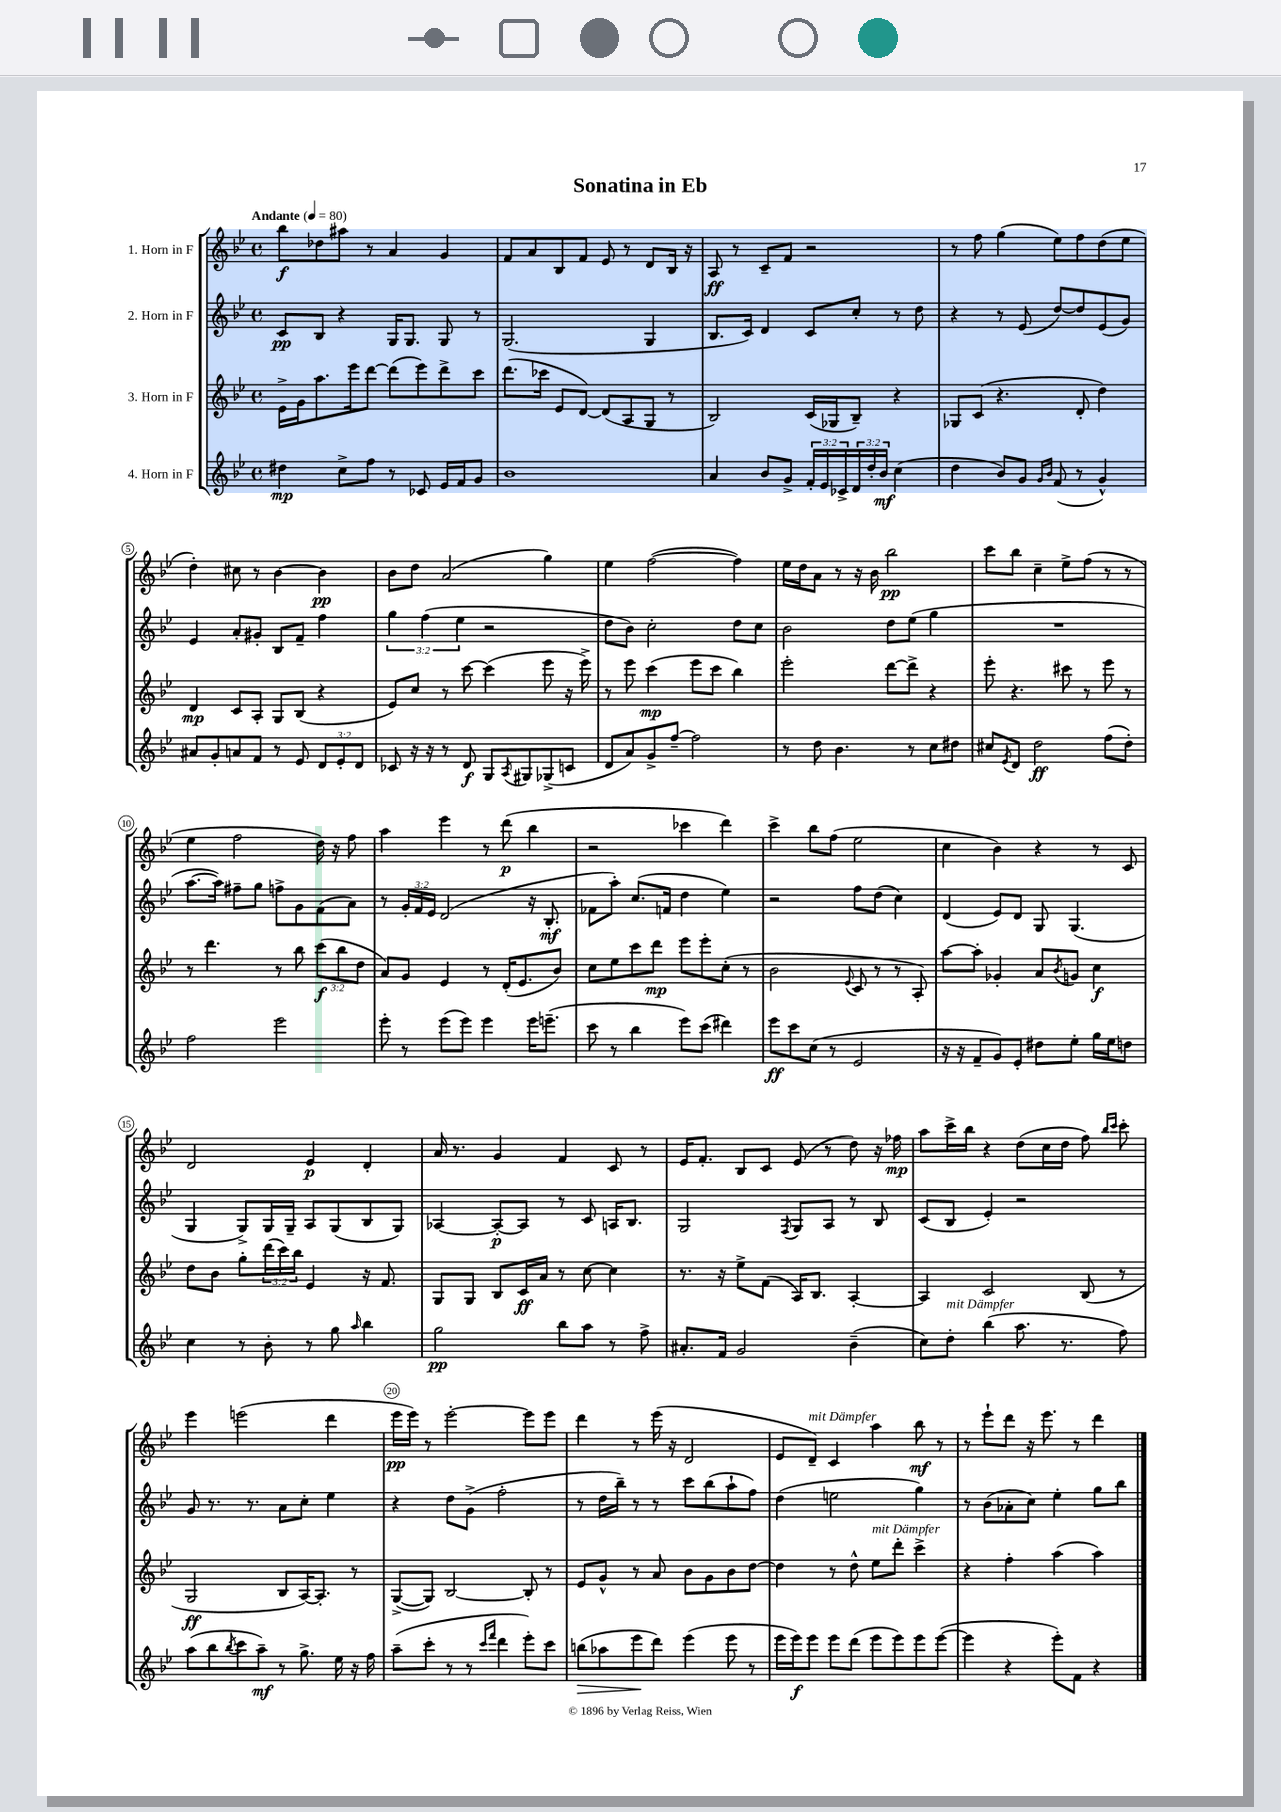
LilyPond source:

\header { title = "Sonatina in Eb" }
<<
\new StaffGroup <<
\new Staff = "s0" \with { instrumentName = "1. Horn in F" } {
    \clef treble \key bes \major \defaultTimeSignature \time 4/4 \tempo "Andante" 4 = 80
    bes''8\f des''8 ais''8 r8 a'4 g'4 |
    f'8 a'8 bes8 f'8 ees'8 r8 d'8 bes16 r16 |
    a8\ff r8 c'8-- f'8 r2 |
    r8 f''8 g''4( ees''8) f''8 d''8( ees''8 |
    d''4-.) cis''8 r8 bes'4~ bes'4\pp |
    bes'8 d''8 a'2( g''4) |
    ees''4 f''2~( f''4) |
    ees''16 d''16 a'8 r8 r16 bes'16 bes''2\pp |
    c'''8 bes''8 c''4-- ees''8-> f''8( r8 r8 |
    ees''4 f''2 d''16) r16 f''8 |
    a''4 ees'''4 r8 d'''8\p( bes''4 |
    r2 ces'''4 d'''4) |
    c'''4-> bes''8 f''8( ees''2 |
    c''4 bes'4) r4 r8 c'8 |
    d'2 ees'4\p d'4-. |
    a'16 r8. g'4 f'4 c'8 r8 |
    ees'16 f'8.-. bes8 c'8 ees'8( r8 d''8) r16 fes''16\mp |
    a''8 c'''16-> bes''16 r4 d''8( c''16 d''16 f''8) \grace { bes''16 c'''16 } c'''8-. |
    ees'''4 e'''2( d'''4 |
    ees'''16\pp ees'''16) r8 ees'''2~-. ees'''8 ees'''8 |
    d'''4 r8 ees'''16( r16 d'2 |
    ees'8 d'8--^\markup { \italic "mit Dämpfer" }) c'4 a''4 bes''8\mf r8 |
    r8 ees'''8-! d'''8 r16 ees'''8. r8 d'''4 \bar "|." |
}
\new Staff = "s1" \with { instrumentName = "2. Horn in F" } {
    \clef treble \key bes \major \defaultTimeSignature \time 4/4 \override Staff.TupletNumber.text = #tuplet-number::calc-fraction-text
    c'8\pp bes8 r4 g16 g8. g8 r8 |
    g2.( g4 |
    bes8. c'16) d'4 c'8 c''8-. r8 d''8 |
    r4 r8 ees'8( d''8~) d''8 ees'8( g'8) |
    ees'4 a'8-. gis'8-. bes8 f'8-- f''4 |
    \tuplet 3/2 { g''4 f''4( ees''4 } r2 |
    d''8 bes'8) c''2-. d''8 c''8 |
    bes'2 d''8 ees''8( g''4 |
    R1 |
    a''8.~ a''16) fis''8-- g''8 f''8-> g'8 f'8( a'8) |
    r8 \tuplet 3/2 { g'16-. f'16 ees'16 } d'2( r16 bes8.-.\mf |
    fes'8 a''8-.) c''8.( f'16 d''4 ees''4) |
    r2 f''8 d''8( c''4) |
    d'4( ees'8) d'8 g8 g4.( |
    g4 g8->) g16 g16-- a8 g8( bes8 g8) |
    aes4~ aes8~-.\p aes8 r8 c'8 a16 bes8. |
    g2 \acciaccatura { f8 } g8 a8 r8 bes8 |
    c'8( bes8 ees'4-.) r2 |
    g'8 r8. r8. a'8 c''8-. ees''4 |
    r4 d''8 g'8->( f''2-. |
    r8 d''16 bes''16--) r8 r8 c'''8 bes''8( a''8-! f''8) |
    d''4( e''2 g''4) |
    r8 bes'8( aes'8-. c''8) ees''4-. g''8 bes''8 \bar "|." |
}
\new Staff = "s2" \with { instrumentName = "3. Horn in F" } {
    \clef treble \key bes \major \defaultTimeSignature \time 4/4 \override Staff.TupletNumber.text = #tuplet-number::calc-fraction-text
    ees'16-> g'16 a''8. ees'''16 d'''8~ d'''8( ees'''8) d'''8-> c'''8 |
    d'''8.( ces'''16 ees'8 d'8~) d'8( a8 g8 r8 |
    bes2) c'16( ges16 bes8--) r4 |
    ges8 c'8( r4. d'8-. d''4) |
    d'4\mp c'8 a8-. g8 bes8( r4 |
    ees'8) c''8 r8 c'''8~ c'''4( ees'''8 r16 ees'''16->) |
    r8 ees'''8 c'''4\mp( ees'''8 c'''8 bes''4) |
    ees'''2-. d'''8~ d'''8-> r4 |
    ees'''8-. r4. cis'''8 r8 ees'''8 r8 |
    r8 d'''4. r8 bes''8 \tuplet 3/2 { c'''8\f( bes''8 d''8 } |
    a'8) g'8 ees'4 r8 d'16-.( ees'8. bes'8) |
    c''8 ees''8 c'''8 d'''8\mp ees'''8 ees'''8-. c''8-.( r8 |
    bes'2 \appoggiatura { ees'8 } c'8 r8 r8 a8-.) |
    a''8~ a''8-. ges'4-. a'8 \acciaccatura { bes'8 } g'8 c''4\f |
    d''8 bes'8 g''8-. \tuplet 3/2 { d'''16( c'''16) bes''16 } ees'4 r16 f'8. |
    g8 g8 bes8 c'16\ff a'16 r8 c''8~ c''4 |
    r8. r16 ees''8-> f'8( a16) bes8. a4~-. |
    a4 c'2 bes8( r8 |
    g2\ff bes8 a16~) a8.-. r8 |
    g8~->( g8) bes2~ bes8-. r8 |
    ees'8 g'8-^ r8 a'8 bes'8 g'8 bes'8 d''8~ |
    d''4 r8 d''8-^ ees''8^\markup { \italic "mit Dämpfer" } d'''8-. c'''4-> |
    r4 f''4-. a''4( a''4) \bar "|." |
}
\new Staff = "s3" \with { instrumentName = "4. Horn in F" } {
    \clef treble \key bes \major \defaultTimeSignature \time 4/4 \override Staff.TupletNumber.text = #tuplet-number::calc-fraction-text
    dis''4\mp c''8-> f''8 r8 ces'8 ees'16 f'16 g'8 |
    bes'1 |
    a'4 bes'8 g'8-> \tuplet 3/2 { f'16-. ees'16 ces'16-> } \tuplet 3/2 { d'16 d''16-. bes'16\mf } c''4( |
    d''4 bes'8) g'8 \grace { g'16 bes'16 } f'8( r8 g'4-^) |
    ais'8 g'8-. a'8 f'8 r8 ees'8 \tuplet 3/2 { d'8 ees'8-. d'8 } |
    ces'8 r16 r16 r8 d'8\f g8 \acciaccatura { a8 } gis8 ges8->( c'8 |
    d'8 a'8) g'8-> f''8~-- f''2 |
    r8 d''8 bes'4. r8 c''8 dis''8 |
    cis''8 \acciaccatura { ees'8 } d'8 d''2\ff f''8( d''8-.) |
    f''2 ees'''2 |
    ees'''8-. r8 ees'''8( ees'''8) ees'''4 ees'''16 e'''8.--( |
    c'''8 r8 bes''4 ees'''8) c'''8( dis'''4) |
    ees'''8\ff c'''8 c''8( r8 ees'2 |
    r16 r16 f'8-- g'8) ees'8-. dis''8 ees''8-. g''16 ees''16 d''8 |
    c''4 r8 bes'8-. r8 g''8 \grace { a''16 } bes''4 |
    g''2\pp bes''8 a''8 r8 f''8-> |
    ais'8.-. f'16 g'2 bes'4--( |
    c''8) d''8-.^\markup { \italic "mit Dämpfer" } bes''4( a''8. r8. f''8) |
    a''8( bes''8 \acciaccatura { bes''8 } c'''8 a''8--\mf) r8 g''8.-> ees''16 r16 f''16 |
    a''8--( c'''8-. r8 r8 \grace { c'''16 f'''16 } d'''4 ees'''8-.) c'''8 |
    b''8\>( aes''8 ees'''8\! d'''8) ees'''4( ees'''8 r8 |
    ees'''16 ees'''16\f) ees'''8 ees'''8 d'''8( ees'''8 ees'''8) ees'''8 ees'''8~( |
    ees'''4 r4 ees'''8-.) f'8 r4 \bar "|." |
}
>>
>>
\layout { \context { \Score \override BarNumber.break-visibility = ##(#f #t #t) barNumberVisibility = #(every-nth-bar-number-visible 5) \override BarNumber.stencil = #(make-stencil-circler 0.1 0.3 ly:text-interface::print) } }
